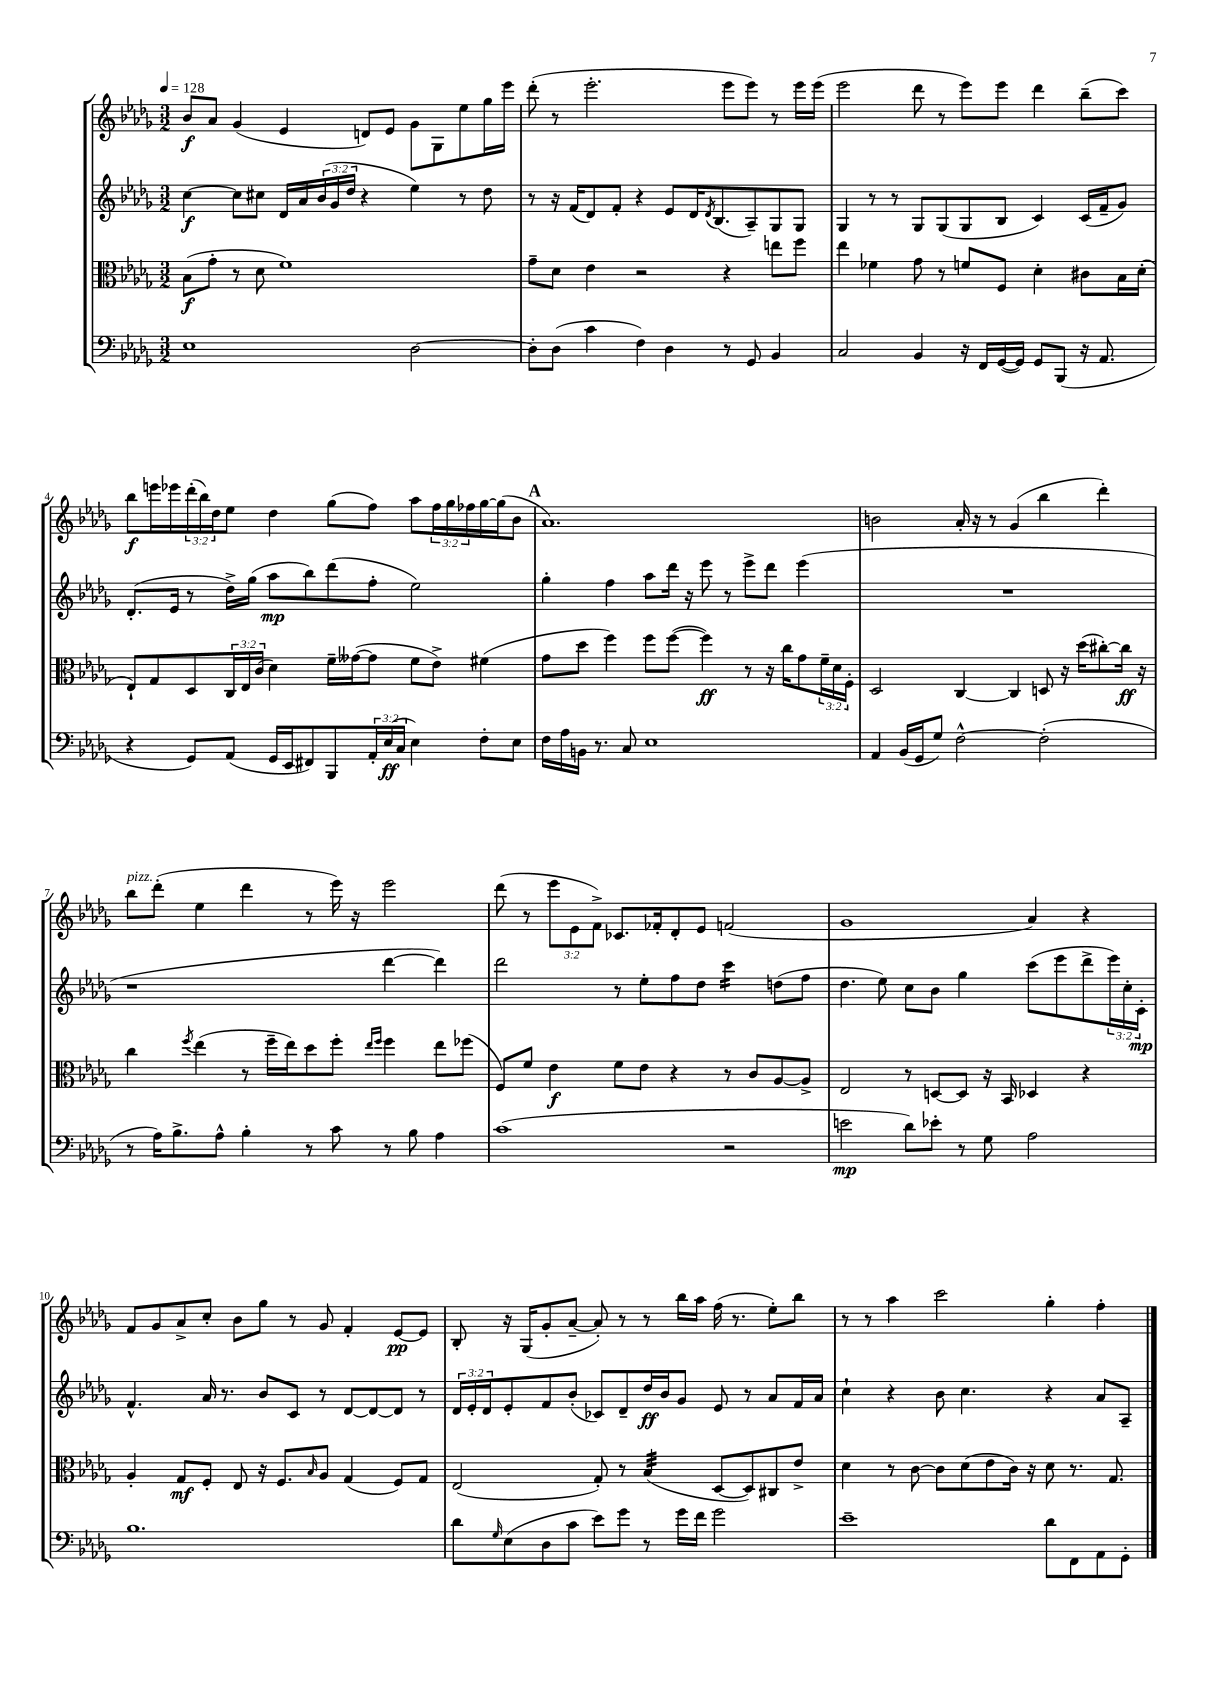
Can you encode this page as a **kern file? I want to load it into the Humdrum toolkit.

**kern	**kern	**kern	**kern
*staff4	*staff3	*staff2	*staff1
*clefF4	*clefC3	*clefG2	*clefG2
*k[b-e-a-d-g-]	*k[b-e-a-d-g-]	*k[b-e-a-d-g-]	*k[b-e-a-d-g-]
*M3/2	*M3/2	*M3/2	*M3/2
*MM128	*MM128	*MM128	*MM128
1E-	(8B-\L	[4cc\	8b-/L
.	8g-'\J	.	8a-/J
.	8r	8cc\]L	(4g-/
.	8d-\	8cc#\J	.
.	1f)	16d-/LL	4e-/
.	.	16a-/	.
.	.	(24b-/	.
.	.	24g-/	.
.	.	24dd-/JJ	.
.	.	4r	8d/L)
.	.	.	8e-/J
[2D-\	.	4ee-\)	8g-\L
.	.	.	8G-\
.	.	8r	8ee-\
.	.	8dd-\	16gg-\L
.	.	.	16eee-\JJ
=	=	=	=
8D-'\]L	8g-~\L	8r	(8ddd-'\
(8D-\J	8d-\J	16r	8r
.	.	(16f/LK	.
4c\	4e-\	8d-/)	2.eee-'\
.	.	8f'/J	.
4F\)	2r	4r	.
4D-\	.	8e-/L	.
.	.	16d-/K	.
.	.	8qd-/	.
.	.	(8.B-/	.
8r	4r	.	8eee-\L
8GG-/	.	8A-~/)	8eee-\J)
4BB-/	8ee\L	8G-/	8r
.	8ff\J	8G-/J	16eee-\LL
.	.	.	(16eee-\JJ
=	=	=	=
2C/	4ee-\	4G-/	2eee-\
.	4f-\	8r	.
.	.	8r	.
4BB-/	8g-\	8G-/L	8ddd-\
.	8r	(8G-/	8r
16r	8f/L	8G-/	8eee-\L)
16FF/LL	.	.	.
([16GG-/	8F/J	8B-/J	8eee-\J
16GG-/]JJ)	.	.	.
8GG-/L	4d-'\	4c/)	4ddd-\
(8BBB-/J	.	.	.
16r	8c#\L	(16c/LL	(8bb-~\L
8.AA-/	.	16f~/J	.
.	16B-\L	8g-/J)	8ccc\J)
.	(16d-'\JJ	.	.
=	=	=	=
4r	8E-`/L)	(8.d-'/L	8bb-\L
.	8G-/	.	16eee\L
.	.	16e-/Jk	16eee-\
8GG-/L)	8D-/	8r	(24ddd-'\
.	.	.	24bb-\)
.	.	.	24dd-\J
(8AA-/J	24C/L	16dd-^\LL)	8ee-\J
.	24E-/	.	.
.	.	(16gg-\JJ	.
.	(24c/JJ	.	.
16GG-/LL	4d-\)	8aa-\L	4dd-\
16EE-/J	.	.	.
8FF#/)	.	8bb-\)	.
8BBB-/	16f~\LL	(8ddd-\	(8gg-\L
.	([16g--\J	.	.
24AA-'/L	8g--\]J	8ff'\J	8ff\J)
(24E-/	.	.	.
24C/JJ	.	.	.
4E-\)	8f\L	2ee-\)	8aa-\L
.	8e-^\J)	.	24ff\L
.	.	.	24gg-\
.	.	.	24ff-\
8F'\L	(4f#\	.	[16gg-\
.	.	.	(16gg-\]J
8E-\J	.	.	8b-\J
=	=	=	=
16F\LL	8g-\L	4gg-'\	1.a-)
16A-\	.	.	.
16BB\JJ	8dd-\J	.	.
8.r	.	.	.
.	4ff\)	4ff\	.
8C/	.	.	.
1E-	8ff\L	8aa-\L	.
.	([8ff\J	16ddd-\Jk	.
.	.	16r	.
.	4ff\])	8eee-\	.
.	.	8r	.
.	8r	8eee-^\L	.
.	16r	8ddd-\J	.
.	16cc\LK	.	.
.	8g-\	(4eee-\	.
.	24f~\L	.	.
.	24d-\	.	.
.	24F'\JJ	.	.
=	=	=	=
4AA-/	2D-/	1.r	2b\
(16BB-/LL	.	.	.
16GG-/J	.	.	.
8G-/J)	.	.	.
[2F^^\	[4C/	.	16a-'/
.	.	.	16r
.	.	.	8r
.	4C/]	.	(4g-/
(2F'\]	8D/	.	4bb-\
.	16r	.	.
.	(16dd-\LK	.	.
.	[8cc#'\)	.	4ddd-'\)
.	16cc#\]Jk	.	.
.	16r	.	.
=	=	=	=
8r	4cc\	1r	8bb-\L
16A-\LK)	.	.	(8ddd-'\J
8.B-^\	.	.	.
.	8qff/	.	.
.	(4ee-\	.	4ee-\
8A-^^\J	.	.	.
4B-'\	8r	.	4ddd-\
.	16ff~\LL	.	.
.	16ee-\J)	.	.
8r	8dd-\	.	8r
8c\	8ff'\J	.	16eee-\)
.	.	.	16r
.	16qqee-/LL	.	.
.	16qqff/JJ	.	.
8r	4ff\	[4ddd-\	2eee-\
8B-\	.	.	.
4A-\	8ee-\L	4ddd-\])	.
.	(8ff-\J	.	.
=	=	=	=
(1c	8F/L)	2ddd-\	(8ddd-\
.	8f/J	.	8r
.	4e-\	.	12eee-\L
.	.	.	12e-\
.	.	.	12f^\J)
.	8f\L	8r	8.c-/L
.	8e-\J	8ee-'\L	.
.	.	.	16f-'/k
.	4r	8ff\	8d-'/
.	.	8dd-\J	8e-/J
2r	8r	4ccc\	(2f/
.	8c/L	.	.
.	[8A-/	(8dd\L	.
.	8A-^/]J	8ff\J	.
=	=	=	=
2e\	2E-/	4.dd-\	1g-
.	.	8ee-\)	.
8d-\L)	8r	8cc\L	.
8e-'\J	[8D/L	8b-\J	.
8r	8D/]J	4gg-\	.
8G-\	16r	.	.
.	16BB-/	.	.
2A-\	4D-/	(8ccc\L	4a-/)
.	.	8eee-\	.
.	4r	8ddd-^\	4r
.	.	24eee-\L)	.
.	.	24cc'\	.
.	.	24c'\JJ	.
=	=	=	=
1.B-	4A-'/	4.f^^/	8f/L
.	.	.	8g-/
.	8G-/L	.	8a-^/
.	8F'/J	16a-/	8cc'/J
.	.	8.r	.
.	8E-/	.	8b-\L
.	16r	8b-/L	8gg-\J
.	8.F/L	.	.
.	.	8c/J	8r
.	16qqB-/	.	.
.	8A-/J	8r	8g-/
.	(4G-/	[8d-/L	4f'/
.	.	8d-/_	.
.	8F/L)	8d-/]J	[8e-/L
.	8G-/J	8r	8e-/]J
=	=	=	=
8d-\L	(2E-/	24d-/LL	8B-'/
.	.	24e-'/	.
.	.	24d-/J	.
16qqG-/	.	.	.
(8E-\	.	8e-'/	16r
.	.	.	(16G-/LK
8D-\	.	8f/	8g-'/
8c\J	.	(8b-'/J	[8a-~/J
8e-\L)	8G-'/)	8c-/L)	8a-'/])
8g-\J	8r	8d-~/	8r
8r	(4B-/	16dd-/L	8r
.	.	16b-/J	.
16g-\LL	.	8g-/J	16bb-\LL
16f\JJ	.	.	16aa-\JJ
2g-\	[8D-/L	8e-/	(16ff\
.	.	.	8.r
.	8D-/])	8r	.
.	8C#/	8a-/L	8ee-'\L)
.	8e-^/J	16f/L	8bb-\J
.	.	16a-/JJ	.
=	=	=	=
1e-~	4d-\	4cc`\	8r
.	.	.	8r
.	8r	4r	4aa-\
.	[8c\	.	.
.	8c\]L	8b-\	2ccc\
.	(8d-\	4.cc\	.
.	8e-\	.	.
.	16c\Jk)	.	.
.	16r	.	.
8d-\L	8d-\	4r	4gg-'\
8FF\	8.r	.	.
8AA-\	.	8a-/L	4ff'\
.	8.G-/	.	.
8GG-'\J	.	8A-~/J	.
==	==	==	==
*-	*-	*-	*-
